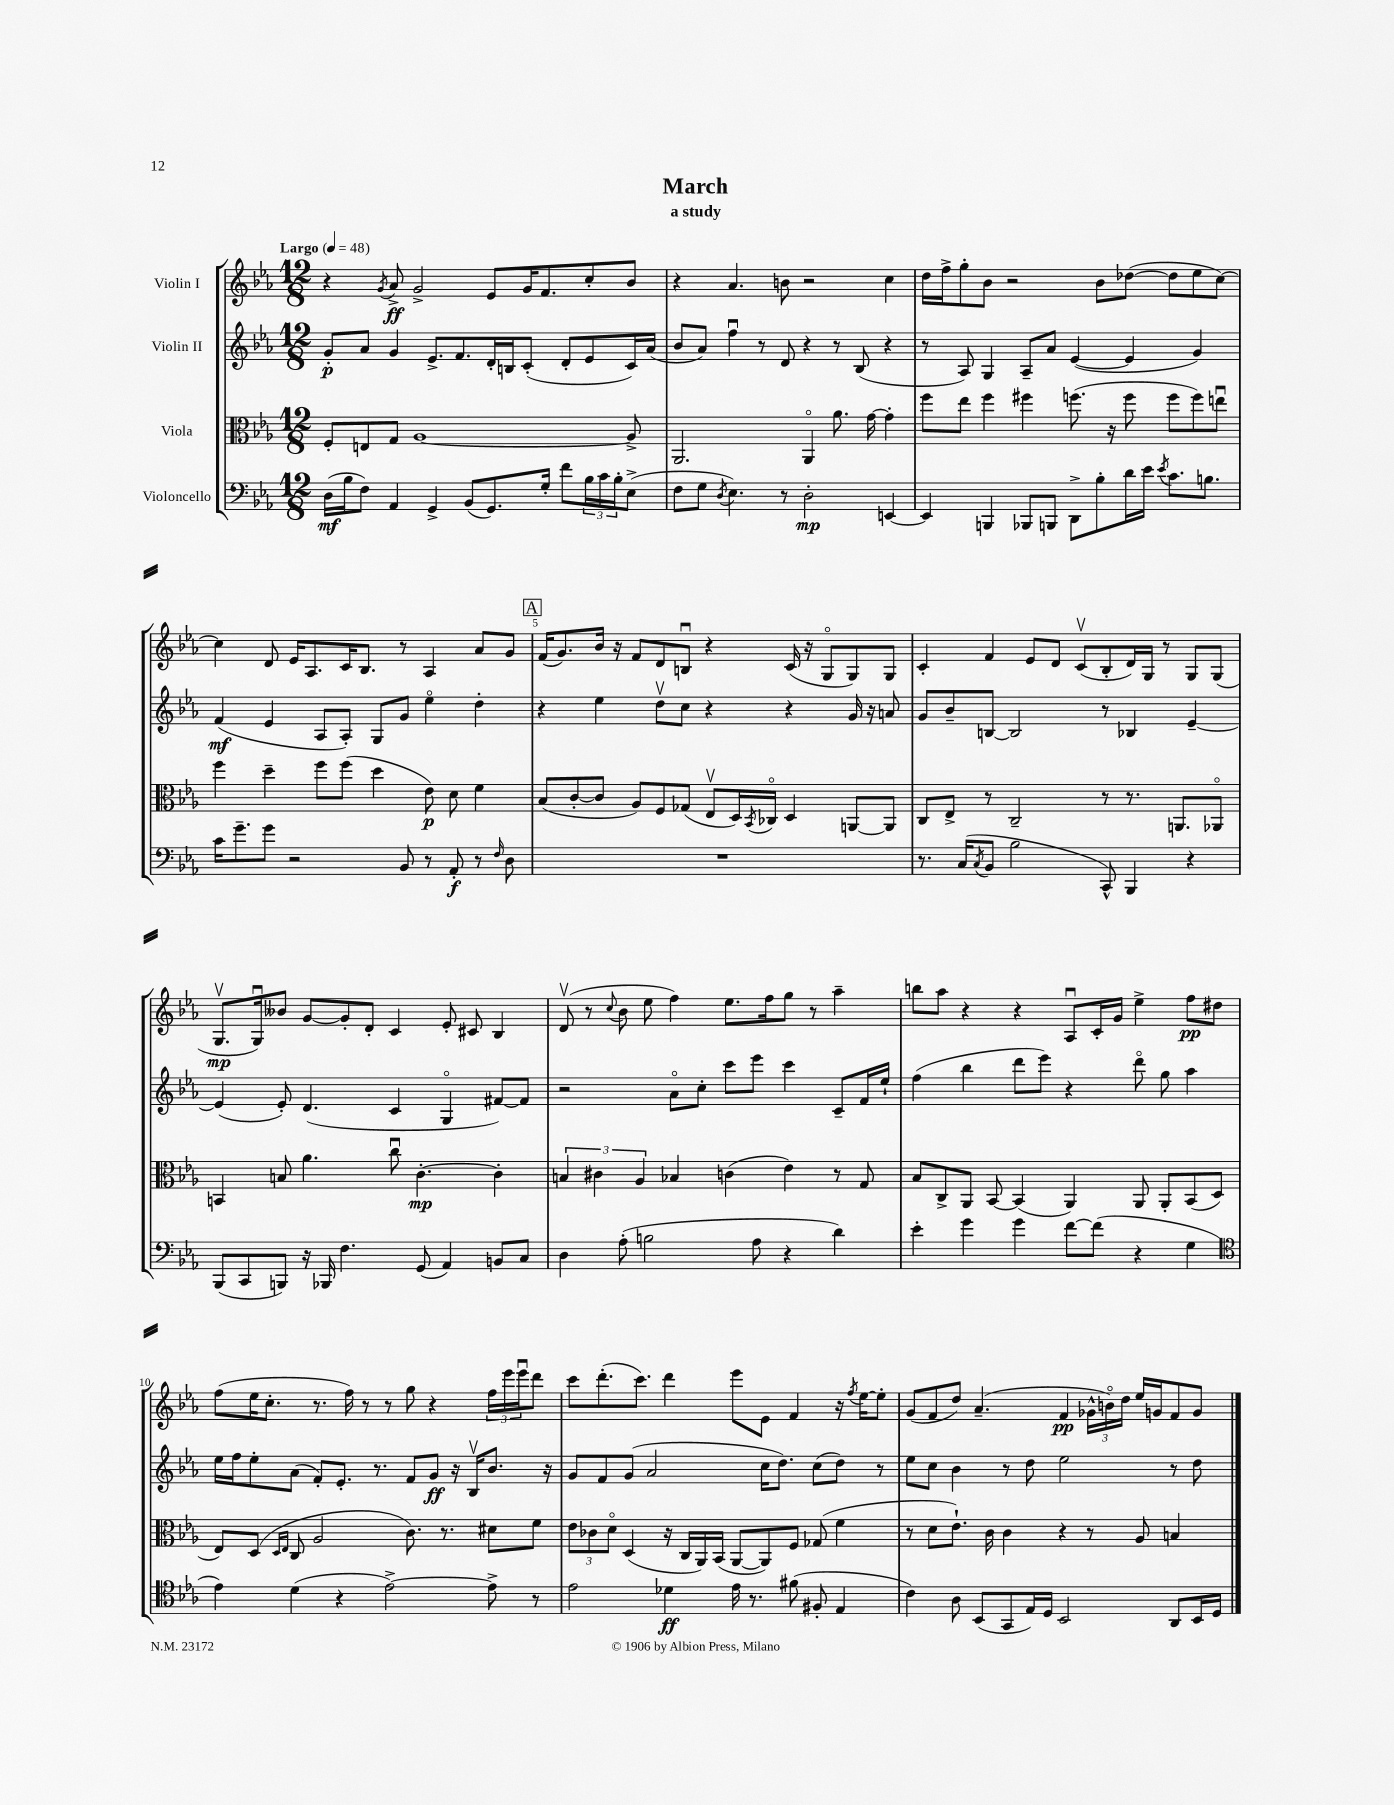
\header { title = "March" subtitle = "a study" }
<<
\new StaffGroup <<
\new Staff = "s0" \with { instrumentName = "Violin I" } {
    \clef treble \key ees \major \numericTimeSignature \time 12/8 \tempo "Largo" 4 = 48
    r4 \acciaccatura { g'8 } aes'8->\ff g'2-> ees'8 g'16 f'8. c''8-. bes'8 |
    r4 aes'4. b'8 r2 c''4 |
    d''16 f''16-> g''8-. bes'8 r2 bes'8 des''8~( des''8 ees''8 c''8~) |
    c''4 d'8 ees'16 aes8. c'16 bes8. r8 aes4 aes'8 g'8 |
    \mark \markup { \box "A" } f'16( g'8.) bes'16 r16 f'8 d'8 b8\downbow r4 c'16( r16 g8\flageolet g8) g8 |
    c'4-. f'4 ees'8 d'8 c'8\upbow( bes8-. d'16) g16 r8 g8 g8( |
    g8.\upbow\mp g16\downbow) beses'8 g'8~ g'8-. d'8-. c'4 ees'8-. cis'8 bes4 |
    d'8\upbow( r8 \appoggiatura { c''8 } bes'8 ees''8 f''4) ees''8. f''16 g''8 r8 aes''4-- |
    b''8 aes''8 r4 r4 aes8\downbow c'16-. g'16 ees''4-> f''8\pp dis''8 |
    f''8( ees''16 c''8.-. r8. f''16) r8 r8 g''8 r4 \tuplet 3/2 { f''16 ees'''16 ees'''16\downbow } d'''8 |
    c'''8 d'''8.-.( c'''8.) d'''4 ees'''8 ees'8 f'4 r16 \acciaccatura { f''8 } ees''16~ ees''8-. |
    g'8( f'8 d''8) aes'4.--( f'4\pp \tuplet 3/2 { ges'16-^ b'16\flageolet) d''16 } ees''16 g'16 f'8 g'8 \bar "|." |
}
\new Staff = "s1" \with { instrumentName = "Violin II" } {
    \clef treble \key ees \major \numericTimeSignature \time 12/8
    g'8-.\p aes'8 g'4 ees'8.-> f'8. d'16-. b16 c'8-.( d'8-. ees'8 c'16) aes'16( |
    bes'8 aes'8) f''4\downbow r8 d'8 r4 r8 bes8( r4 |
    r8 aes8) g4 aes8-- aes'8 ees'4~( ees'4 g'4) |
    f'4\mf( ees'4 aes8 aes8-.) g8 g'8 ees''4\flageolet d''4-. |
    \mark \markup { \box "A" } r4 ees''4 d''8\upbow c''8 r4 r4 g'16 r16 a'8 |
    g'8 bes'8-- b8~ b2 r8 bes4 ees'4~-- |
    ees'4( ees'8-.) d'4.( c'4 g4\flageolet fis'8~) fis'8 |
    r2 aes'8\flageolet c''8-. c'''8 ees'''8 c'''4 c'8-- f'16 ees''16-! |
    f''4( bes''4 d'''8 ees'''8) r4 d'''8\flageolet g''8 aes''4 |
    ees''16 f''16 ees''8-. aes'8( f'8-.) ees'8.-. r8. f'8 g'8\ff r16 bes16\upbow bes'8. r16 |
    g'8 f'8 g'8( aes'2 c''16 d''8.) c''8( d''8) r8 |
    ees''8 c''8 bes'4 r8 d''8 ees''2 r8 d''8 \bar "|." |
}
\new Staff = "s2" \with { instrumentName = "Viola" } {
    \clef alto \key ees \major \numericTimeSignature \time 12/8
    f8-. e8 g8 aes1~ aes8-> |
    aes,2. aes,4\flageolet aes'8. g'16~ g'4-. |
    f''8 ees''8 f''4 fis''4 f''8.( r16 f''8 f''8 f''8) e''8\downbow |
    f''4 d''4-- f''8 f''8( d''4 ees'8\p) d'8 f'4 |
    \mark \markup { \box "A" } bes8( c'8~-. c'8 aes8) f8 ges8( ees8\upbow d16) \acciaccatura { bes,8 } ces16\flageolet d4 a,8~ a,8 |
    c8 ees8-> r8 c2-- r8 r8. a,8. aes,8\flageolet |
    b,4 b8 aes'4. c''8\downbow c'4.~-.\mp c'4-. |
    \tuplet 3/2 { b4 cis'4 aes4 } bes4 c'4( ees'4) r8 g8 |
    bes8 c8-> aes,8 bes,8~ bes,4( aes,4) aes,8 aes,8-. bes,8( d8 |
    ees8) d8( \grace { d16 ees16 } c8 aes2 c'8.) r8. dis'8 f'8 |
    \tuplet 3/2 { ees'8 ces'8 d'8\flageolet } d4( r16 c16 aes,16) bes,16( aes,8~ aes,8) f8 ges8( f'4 |
    r8 d'8 ees'8.-!) c'16 c'4 r4 r8 aes8 b4 \bar "|." |
}
\new Staff = "s3" \with { instrumentName = "Violoncello" } {
    \clef bass \key ees \major \numericTimeSignature \time 12/8
    d16\mf( bes16 f8) aes,4 g,4-> bes,8( g,8.) g16-. f'8 \tuplet 3/2 { bes16 c'16 bes16-. } ees8->( |
    f8 g8 \acciaccatura { d8 } ees4.) r8 d2-.\mp e,4~ |
    e,4 b,,4 bes,,8 b,,8 d,8-> bes8-. d'16 ees'16 \acciaccatura { ees'8 } c'8. b8. |
    c'16 g'8.-- g'8 r2 bes,8 r8 aes,8-.\f r8 \grace { f16 } d8 |
    \mark \markup { \box "A" } R1. |
    r8. c16( \acciaccatura { c8 } bes,8 bes2 c,8-^) bes,,4 r4 |
    bes,,8( c,8 b,,8) r16 bes,,16 f4. g,8( aes,4) b,8 c8 |
    d4 aes8-.( b2 aes8 r4 d'4) |
    ees'4-. g'4 g'4 f'8~ f'8( r4 g4 |
    \clef tenor ees'4) d'4( r4 ees'2~->) ees'8-> r8 |
    ees'2 des'4\ff ees'16 r8. fis'8( fis8-. ees4 |
    c'4) aes8 bes,8( g,8 ees16) d16 bes,2 aes,8 bes,16 d16 \bar "|." |
}
>>
>>
\layout { \context { \Score \override BarNumber.break-visibility = ##(#f #t #t) barNumberVisibility = #(every-nth-bar-number-visible 5) } }
